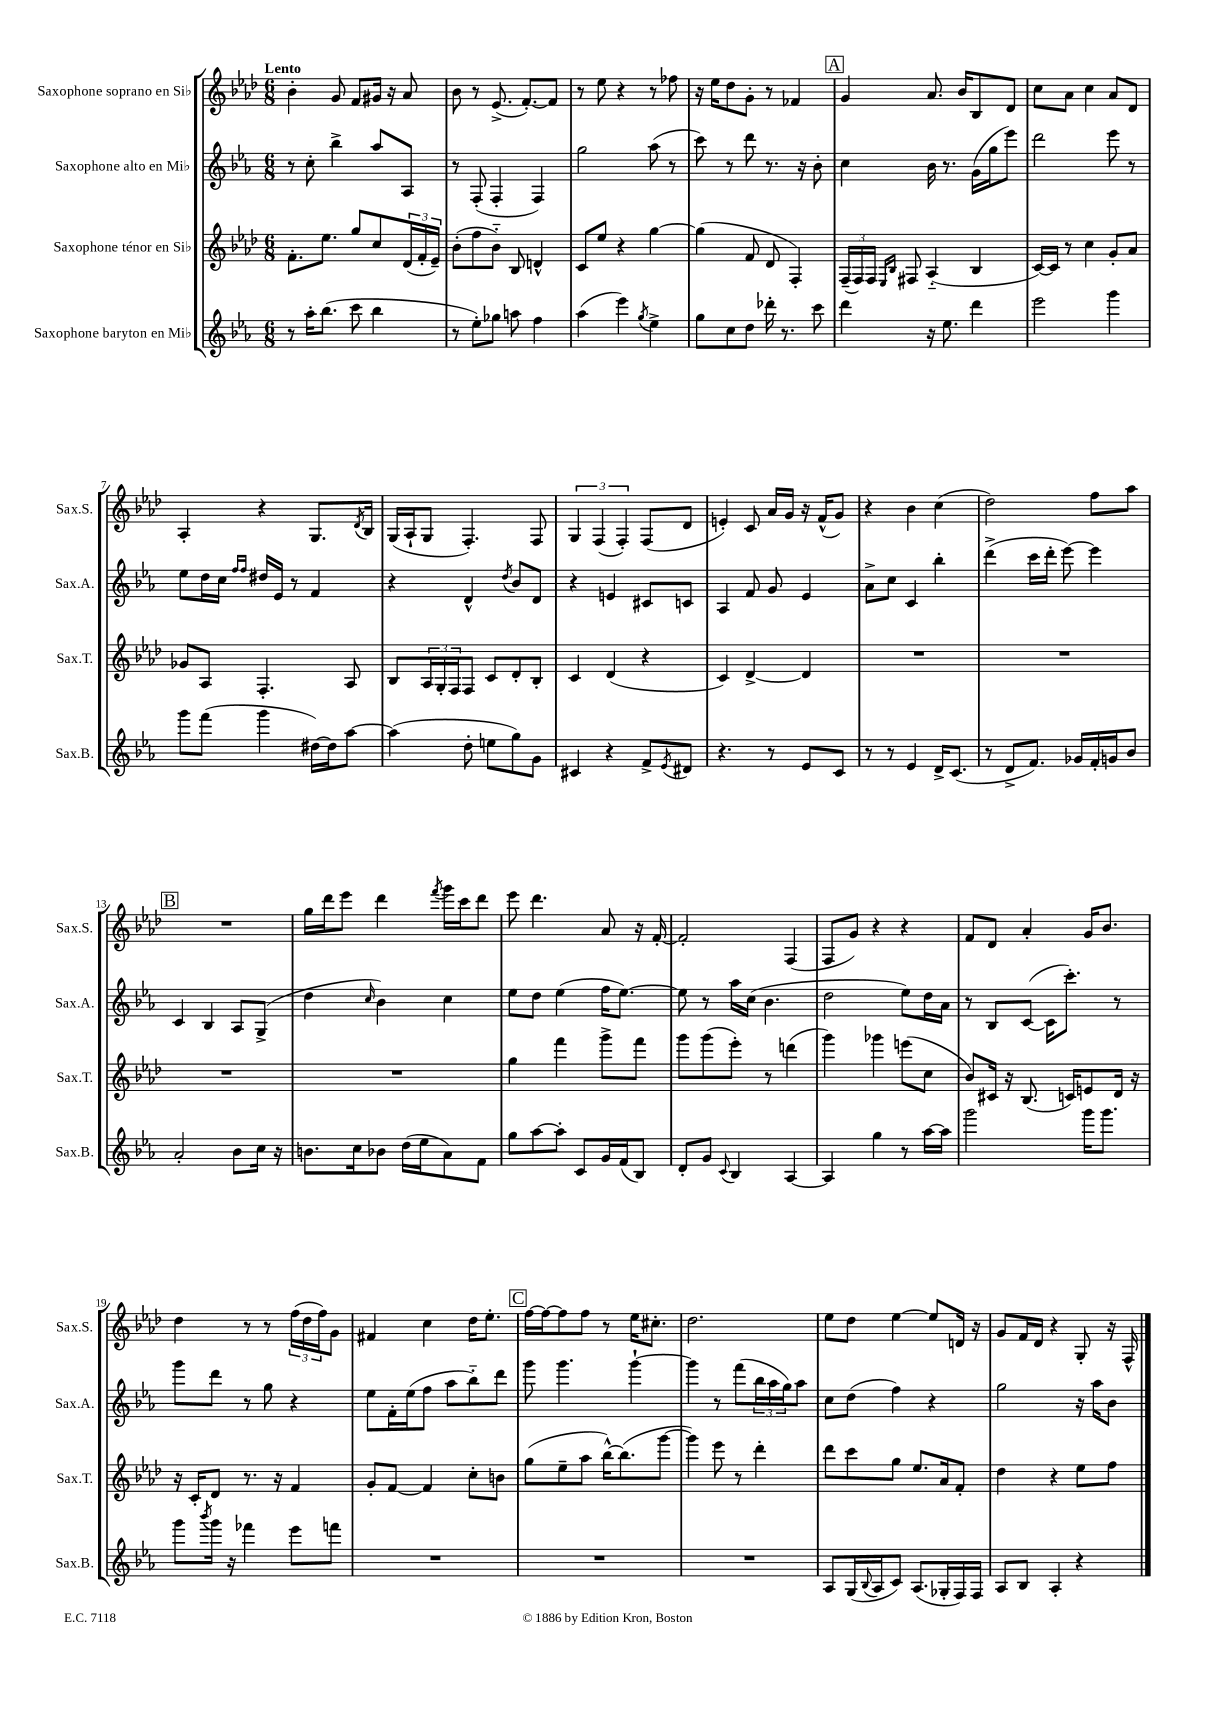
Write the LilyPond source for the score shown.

<<
\new StaffGroup <<
\new Staff = "s0" \with { instrumentName = "Saxophone soprano en Sib" shortInstrumentName = "Sax.S." } {
    \clef treble \key aes \major \numericTimeSignature \time 6/8 \tempo "Lento"
    bes'4-. g'8 f'8 gis'16 r16 aes'8 |
    bes'8 r8 ees'8.->( f'8.~-.) f'8 |
    r8 ees''8 r4 r8 fes''8 |
    r16 ees''16 des''8 g'8-. r8 fes'4 |
    \mark \markup { \box "A" } g'4 aes'8. bes'16 bes8 des'8 |
    c''8 aes'8 c''4 aes'8 des'8 |
    aes4-. r4 g8. \acciaccatura { des'8 } bes16 |
    g16( aes16-! g8 f4.-.) f8 |
    \tuplet 3/2 { g4 f4( f4-.) } f8( des'8 |
    e'4-.) c'8 aes'16 g'16 r16 f'16-^( g'8) |
    r4 bes'4 c''4( |
    des''2) f''8 aes''8 |
    \mark \markup { \box "B" } R2. |
    g''16 des'''16 ees'''8 des'''4 \acciaccatura { f'''8 } g'''16 c'''16 des'''8 |
    ees'''8 des'''4. aes'8 r16 f'16~-. |
    f'2-. f4( |
    f8 g'8) r4 r4 |
    f'8 des'8 aes'4-. g'16 bes'8. |
    des''4 r8 r8 \tuplet 3/2 { f''16( des''16 f''16) } g'8 |
    fis'4 c''4 des''16 ees''8.-. |
    \mark \markup { \box "C" } f''16~ f''16~ f''8 f''8 r8 ees''16 cis''8.-. |
    des''2. |
    ees''8 des''8 ees''4~ ees''8 d'16 r16 |
    g'8 f'16 des'16 r4 g8-. r16 f16-^ \bar "|." |
}
\new Staff = "s1" \with { instrumentName = "Saxophone alto en Mib" shortInstrumentName = "Sax.A." } {
    \clef treble \key ees \major \numericTimeSignature \time 6/8
    r8 c''8-. bes''4-> aes''8 aes8 |
    r8 f8-.( f4-. f4) |
    g''2 aes''8( r8 |
    c'''8) r8 d'''8 r8. r16 bes'8-. |
    \mark \markup { \box "A" } c''4 bes'16 r8. g'16( g''16 ees'''8) |
    d'''2 ees'''8 r8 |
    ees''8 d''16 c''16 \grace { f''16 f''16 } dis''16 ees'16 r8 f'4 |
    r4 d'4-^ \acciaccatura { d''8 } bes'8 d'8 |
    r4 e'4 cis'8 c'8 |
    aes4 f'8 g'8 ees'4 |
    aes'8-> c''8 c'4 bes''4-. |
    d'''4->( c'''16 d'''16-. ees'''8~) ees'''4 |
    \mark \markup { \box "B" } c'4 bes4 aes8 g8->( |
    d''4 \grace { c''16 } bes'4) c''4 |
    ees''8 d''8 ees''4( f''16 ees''8.~) |
    ees''8 r8 aes''16 c''16( bes'4. |
    d''2 ees''8) d''16 aes'16 |
    r8 bes8 c'8~( c'16 c'''8.-.) r8 |
    g'''8 d'''8 r8 g''8 r4 |
    ees''8 f'16-. ees''16( f''8 aes''8 bes''8-_) d'''8 |
    \mark \markup { \box "C" } g'''8 g'''4. g'''4~-! |
    g'''4 r8 f'''8( \tuplet 3/2 { bes''16 aes''16 g''16) } aes''8 |
    c''8 d''8( f''4) r4 |
    g''2 r16 aes''16 bes'8 \bar "|." |
}
\new Staff = "s2" \with { instrumentName = "Saxophone ténor en Sib" shortInstrumentName = "Sax.T." } {
    \clef treble \key aes \major \numericTimeSignature \time 6/8
    f'8.-. ees''8. g''8 c''8 \tuplet 3/2 { des'16( f'16-. ees'16--) } |
    bes'8-.( f''8 bes'8-_) bes8 d'4-^ |
    c'8 ees''8 r4 g''4~ |
    g''4( f'8 des'8 f4-.) |
    \mark \markup { \box "A" } \tuplet 3/2 { f16--( f16) f16 } \grace { ees16 bes16 } fis8 aes4-_( bes4 |
    c'16~) c'16 r8 c''4 g'8-. aes'8 |
    ges'8 aes8 f4.-. aes8 |
    bes8 \tuplet 3/2 { aes16 g16-. f16 } f8 c'8 des'8-. bes8-. |
    c'4 des'4( r4 |
    c'4) des'4~-> des'4 |
    R2. |
    R2. |
    \mark \markup { \box "B" } R2. |
    R2. |
    g''4 f'''4 g'''8-> f'''8 |
    g'''8 g'''8( ees'''8-.) r8 d'''4( |
    g'''4) ges'''4 e'''8( c''8 |
    bes'8) cis'16 r16 bes8.( c'16) e'8 des'16 r16 |
    r16 c'16-. des'8 r8. r16 f'4 |
    g'8-. f'8~ f'4 c''8-. b'8 |
    \mark \markup { \box "C" } g''8( ees''8-- aes''8 bes''16~-^) bes''8.( g'''8~ |
    g'''4) ees'''8 r8 des'''4-. |
    des'''8 c'''8 g''8 ees''8. aes'16 f'8-. |
    des''4 r4 ees''8 f''8 \bar "|." |
}
\new Staff = "s3" \with { instrumentName = "Saxophone baryton en Mib" shortInstrumentName = "Sax.B." } {
    \clef treble \key ees \major \numericTimeSignature \time 6/8
    r8 aes''16-. bes''8.( c'''8 bes''4 |
    r8 ees''8-.) ges''8 a''8 f''4 |
    aes''4( ees'''4) \acciaccatura { g''8 } ees''4-> |
    g''8 c''8 d''8 des'''16-. r8. c'''8 |
    \mark \markup { \box "A" } d'''4 r16 ees''8. d'''4 |
    ees'''2 g'''4 |
    g'''8 f'''8( g'''4 dis''16~) dis''16 aes''8~ |
    aes''4( d''8-. e''8 g''8) g'8 |
    cis'4 r4 f'8-> \acciaccatura { ees'8 } dis'8 |
    r4. r8 ees'8 c'8 |
    r8 r8 ees'4 d'16-> c'8.( |
    r8 d'8-> f'8.) ges'16 f'16-. g'16 bes'8 |
    \mark \markup { \box "B" } aes'2-. bes'8 c''16 r16 |
    b'8. c''16 bes'8 d''16( ees''16 aes'8) f'8 |
    g''8 aes''8~ aes''8-. c'8 g'16 f'16( bes8) |
    d'8-. g'8 \appoggiatura { c'8 } bes4 aes4~ |
    aes4 g''4 r8 aes''16~ aes''16 |
    g'''2 g'''16 g'''8. |
    g'''8 \acciaccatura { bes'''8 } g'''16 r16 fes'''4 ees'''8 f'''8 |
    R2. |
    \mark \markup { \box "C" } R2. |
    R2. |
    aes8 g16( \appoggiatura { bes8 } aes16 c'8) aes8.( ges16-. f16) f16 |
    aes8 bes8 aes4-. r4 \bar "|." |
}
>>
>>
